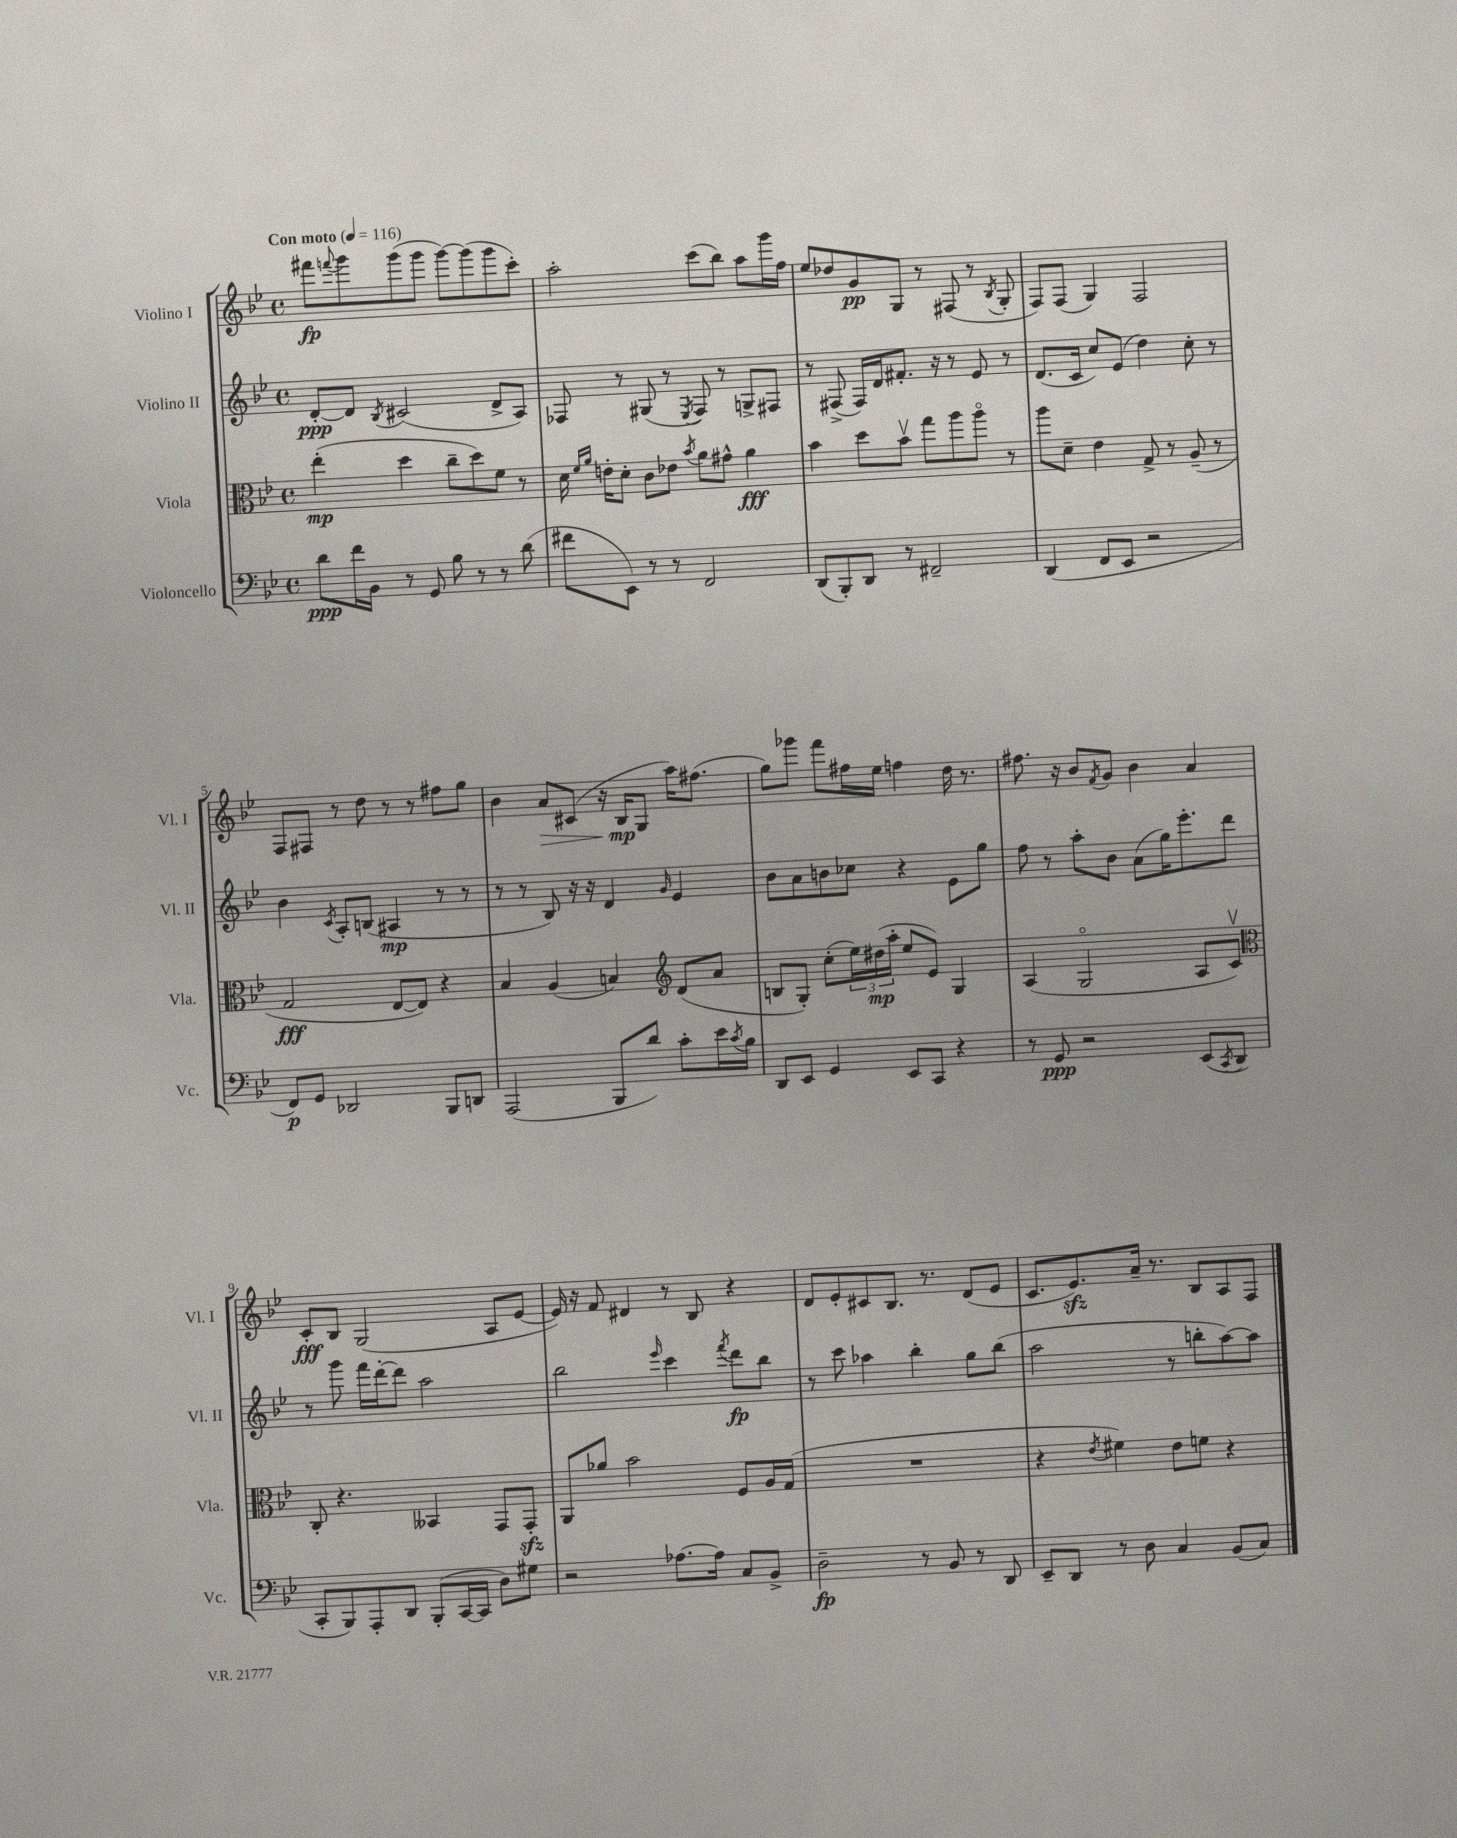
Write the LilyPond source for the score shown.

<<
\new StaffGroup <<
\new Staff = "s0" \with { instrumentName = "Violino I" shortInstrumentName = "Vl. I" } {
    \clef treble \key bes \major \defaultTimeSignature \time 4/4 \tempo "Con moto" 4 = 116
    fis'''8\fp \appoggiatura { f'''8 } g'''8 g'''8( g'''8 g'''8~) g'''8( g'''8 c'''8-.) |
    a''2-. c'''8( bes''8) a''8 g'''16 f''16 |
    ees''8 des''8 g'8\pp g8 r8 fis8( r8 \acciaccatura { bes8 } g8-. |
    f8) f8( g4) f2 |
    f8 fis8 r8 d''8 r8 r8 fis''8 g''8 |
    bes'4 a'8\> cis'8( r16 bes16\mp\! g8 a''16) fis''8.( |
    g''8) ges'''8 f'''8 fis''16 ees''16 f''4 d''16 r8. |
    fis''8. r16 bes'8 \acciaccatura { f'8 } g'8 bes'4 a'4 |
    c'8-.\fff bes8 g2( a8 ees'8~ |
    ees'16) r16 f'8 dis'4 r8 bes8 r4 |
    d'8 ees'8-. cis'8 bes8. r8. d'8( ees'8 |
    c'8. ees'8.\sfz) a'16-- r8. bes8 a8 f8 \bar "|." |
}
\new Staff = "s1" \with { instrumentName = "Violino II" shortInstrumentName = "Vl. II" } {
    \clef treble \key bes \major \defaultTimeSignature \time 4/4
    d'8~-.\ppp d'8 \acciaccatura { bes8 } cis'2( d'8-> a8) |
    fes8 r8 gis8( r8 \acciaccatura { ees8 } fes8) r8 g8-> fis8 |
    r8 fis8->( fis16) d'16 fis'8.-. r16 r8 ees'8 r8 |
    d'8.( c'16 c''8) ees'8( d''4) c''8-. r8 |
    bes'4 \acciaccatura { c'8 } a8-. b8( ais4\mp r8 r8 |
    r8 r8 bes8) r16 r16 d'4 \grace { g'16 } ees'4 |
    bes'8 a'8 b'8 ces''8 r4 ees'8 g''8 |
    f''8 r8 a''8-. bes'8 a'8( g''16) ees'''8.-. d'''8 |
    r8 g'''8 f'''16 d'''16~-. d'''8 a''2 |
    bes''2 \grace { ees'''16 } c'''4 \acciaccatura { f'''8 } d'''8\fp bes''8 |
    r8 c'''8 aes''4 bes''4-. g''8 bes''8( |
    a''2 r8 b''8-. a''8~) a''8 \bar "|." |
}
\new Staff = "s2" \with { instrumentName = "Viola" shortInstrumentName = "Vla." } {
    \clef alto \key bes \major \defaultTimeSignature \time 4/4
    ees''4-.\mp( d''4 c''8-- d''8) f'8 r8 |
    d'16 \grace { f'16 a'16 } e'16-. d'8-. c'8 ees'8 \acciaccatura { bes'8 } a'8 gis'8-^ a'4\fff |
    bes'4 d''8 bes'8\upbow g''8 a''8 a''8\flageolet r8 |
    a''8 d'8-- ees'4 g8-> r8 a8--( r8 |
    g2\fff ees8~ ees8) r4 |
    bes4 a4( b4) \clef treble d'8( a'8 |
    b8 g8-.) c''8-.( \tuplet 3/2 { ees''16) dis''16\mp( a''16-. } ees''8 ees'8) g4 |
    a4( g2\flageolet a8 c'8\upbow) |
    \clef alto c8-. r4. beses,4 g,8 g,8-.\sfz |
    a,8 aes'8 bes'2 f8 a16 g16( |
    R1 |
    r4 \acciaccatura { ees'8 } fis'4) ees'8 f'8 r4 \bar "|." |
}
\new Staff = "s3" \with { instrumentName = "Violoncello" shortInstrumentName = "Vc." } {
    \clef bass \key bes \major \defaultTimeSignature \time 4/4
    d'8\ppp f'16 bes,16 r8 g,8 bes8 r8 r8 d'8( |
    fis'8 ees,8) r8 r8 f,2 |
    d,8( bes,,8-.) d,8 r8 fis,2-- |
    d,4( f,8 ees,8 r2 |
    f,8\p) g,8 des,2 bes,,8 d,8 |
    a,,2( bes,,8 d'8) c'8-. ees'16 \acciaccatura { c'8 } bes16 |
    d,8 ees,8 g,4 ees,8 c,8 r4 |
    r8 g,8\ppp r2 ees,8( \acciaccatura { c,8 } d,8 |
    c,8-. bes,,8) a,,8-. d,8 bes,,8-.( c,16~ c,16 d8) gis8 |
    r2 aes8.~ aes16 c8 bes,8-> |
    d2--\fp r8 bes,8 r8 d,8 |
    ees,8-- d,8 r8 d8 c4 bes,8( c8) \bar "|." |
}
>>
>>
